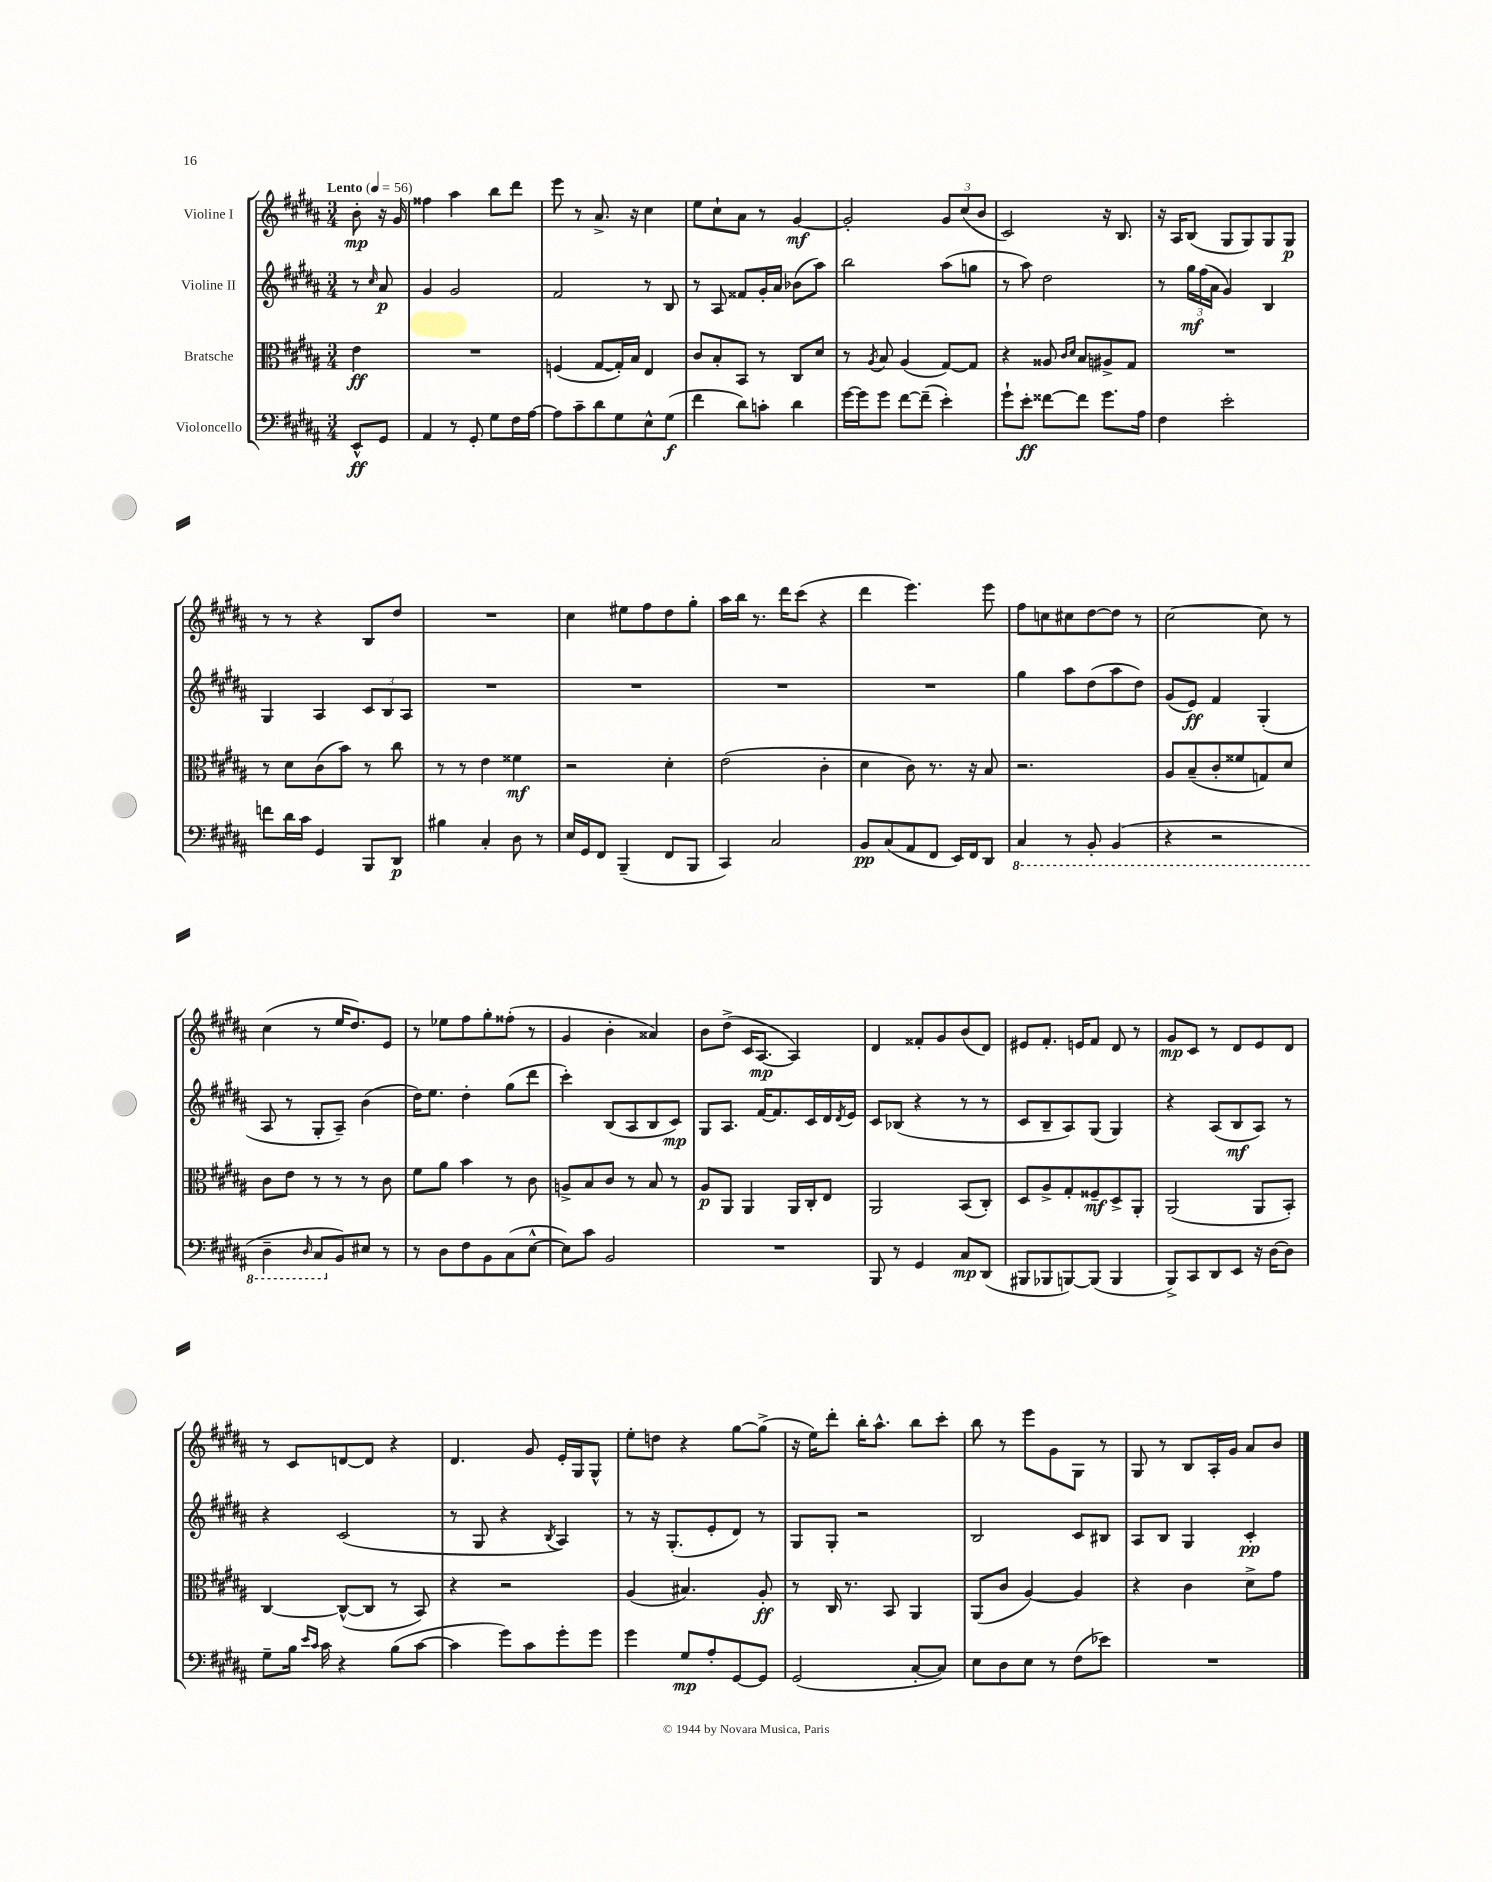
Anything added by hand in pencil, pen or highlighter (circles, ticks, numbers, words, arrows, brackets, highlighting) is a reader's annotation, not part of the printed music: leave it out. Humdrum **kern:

**kern	**dynam	**kern	**dynam	**kern	**dynam	**kern	**dynam
*part4	*part4	*part3	*part3	*part2	*part2	*part1	*part1
*staff4	*staff4	*staff3	*staff3	*staff2	*staff2	*staff1	*staff1
*I"Violoncello	*	*I"Bratsche	*	*I"Violine II	*	*I"Violine I	*
*clefF4	*	*clefC3	*	*clefG2	*	*clefG2	*
*k[f#c#g#d#a#]	*	*k[f#c#g#d#a#]	*	*k[f#c#g#d#a#]	*	*k[f#c#g#d#a#]	*
*M3/4	*	*M3/4	*	*M3/4	*	*M3/4	*
*MM56	*	*MM56	*	*MM56	*	*MM56	*
=	=	=	=	=	=	=	=
!	!	!	!	!	!	!LO:TX:a:B:t=Lento	!
8EE^^/L	ff	4e\	ff	8r	.	8b'\	mp
.	.	.	.	16qqcc#/	.	.	.
8GG#/J	.	.	.	8a#/	p	16r	.
.	.	.	.	.	.	16g#/	.
=1	=1	=1	=1	=1	=1	=1	=1
4AA#/	.	2.r	.	4g#/	.	4ff##X\	.
8r	.	.	.	2g#/	.	4aa#\	.
8GG#'/	.	.	.	.	.	.	.
8G#\L	.	.	.	.	.	8bb\L	.
16F#\L	.	.	.	.	.	8ddd#\J	.
[16A#\JJ	.	.	.	.	.	.	.
=2	=2	=2	=2	=2	=2	=2	=2
8A#\L]	.	(4Fn/	.	2f#/	.	8eee\	.
8c#~\	.	.	.	.	.	8r	.
8d#\	.	[8G#/L	.	.	.	8.a#^/	.
8G#\	.	16G#'/L])	.	.	.	.	.
.	.	16B/JJ	.	.	.	16r	.
8E^^\	.	4E/	.	8r	.	4cc#\	.
(8G#\J	f	.	.	8B/	.	.	.
=3	=3	=3	=3	=3	=3	=3	=3
4f#\	.	8c#/L	.	8r	.	8ee\L	.
.	.	8B'/	.	8A#/	.	8cc#`\	.
8d#\L)	.	8BB/J	.	8f##X/L	.	8a#\J	.
8cn'\J	.	8r	.	16g#'/L	.	8r	.
.	.	.	.	16a#/JJ	.	.	.
4d#\	.	8C#/L	.	(8b-X\L	.	[4g#/	mf
.	.	8d#/J	.	8aa#\J)	.	.	.
=4	=4	=4	=4	=4	=4	=4	=4
[16g#\LL	.	8r	.	2bb\	.	2g#'/]	.
16g#\J]	.	.	.	.	.	.	.
.	.	8qA#/	.	.	.	.	.
8g#\J	.	8B/	.	.	.	.	.
[8f#\L	.	(4A#/	.	.	.	.	.
(8f#~\J]	.	.	.	.	.	.	.
4e'\)	.	[8G#/L)	.	(8aa#\L	.	12g#/L	.
.	.	.	.	.	.	(12cc#/	.
.	.	8G#/J]	.	8ggn\J	.	.	.
.	.	.	.	.	.	12b/J	.
=5	=5	=5	=5	=5	=5	=5	=5
8g#`\L	.	4r	.	8r	.	2c#/)	.
8e'\J	ff	.	.	8aa#\)	.	.	.
[8f##X\L	.	8A##X/	.	2dd#\	.	.	.
.	.	16qqc#/LL	.	.	.	.	.
.	.	16qqd#/JJ	.	.	.	.	.
8f##\J]	.	8B/L	.	.	.	.	.
8.g#\L	.	8A#X^/	.	.	.	16r	.
.	.	.	.	.	.	8.B/	.
.	.	8G#/J	.	.	.	.	.
16A#\Jk	.	.	.	.	.	.	.
=6	=6	=6	=6	=6	=6	=6	=6
4F#\	.	2.r	.	8r	.	16r	.
.	.	.	.	.	.	16A#/KL	.
.	.	.	.	24gg#\LL	mf	(8B/J	.
.	.	.	.	(24ff#\	.	.	.
.	.	.	.	24a#\JJ	.	.	.
2e'\	.	.	.	4g#/)	.	8G#/L	.
.	.	.	.	.	.	8G#/)	.
.	.	.	.	4B/	.	8G#/	.
.	.	.	.	.	.	8G#/J	p
!!LO:LB:g=z
=7	=7	=7	=7	=7	=7	=7	=7
8fn\L	.	8r	.	4G#/	.	8r	.
16d#\L	.	8d#\L	.	.	.	8r	.
16c#\JJ	.	.	.	.	.	.	.
4GG#/	.	(8c#\	.	4A#/	.	4r	.
.	.	8b\J)	.	.	.	.	.
8BBB/L	.	8r	.	12c#/L	.	8B/L	.
.	.	.	.	12B/	.	.	.
8DD#/J	p	8cc#\	.	.	.	8dd#/J	.
.	.	.	.	12A#/J	.	.	.
=8	=8	=8	=8	=8	=8	=8	=8
4B#X\	.	8r	.	2.r	.	2.r	.
.	.	8r	.	.	.	.	.
4C#'/	.	4e\	.	.	.	.	.
8D#\	.	4f##X\	mf	.	.	.	.
8r	.	.	.	.	.	.	.
=9	=9	=9	=9	=9	=9	=9	=9
16E/LL	.	2r	.	2.r	.	4cc#\	.
16GG#/J	.	.	.	.	.	.	.
8FF#/J	.	.	.	.	.	.	.
(4BBB~/	.	.	.	.	.	8ee#X\L	.
.	.	.	.	.	.	8ff#\	.
8FF#/L	.	4d#'\	.	.	.	8dd#\	.
8BBB/J	.	.	.	.	.	8gg#'\J	.
=10	=10	=10	=10	=10	=10	=10	=10
4CC#/)	.	(2e\	.	2.r	.	16aa#\LL	.
.	.	.	.	.	.	16bb\JJ	.
.	.	.	.	.	.	8.r	.
2C#/	.	.	.	.	.	.	.
.	.	.	.	.	.	16ddd#\KL	.
.	.	.	.	.	.	(8ccc#\J	.
.	.	4c#'\	.	.	.	4r	.
=11	=11	=11	=11	=11	=11	=11	=11
8BB/L	pp	4d#\	.	2.r	.	4ddd#\	.
(8C#/	.	.	.	.	.	.	.
8AA#/	.	8c#\)	.	.	.	4.eee\)	.
8FF#/J	.	8.r	.	.	.	.	.
16EE/LL)	.	.	.	.	.	.	.
16FF#/J	.	16r	.	.	.	.	.
8DD#/J	.	8B/	.	.	.	8eee\	.
=12	=12	=12	=12	=12	=12	=12	=12
*8ba	*	*	*	*	*	*	*
4CC#/	.	2.r	.	4gg#\	.	8ff#\L	.
.	.	.	.	.	.	8ccn\	.
8r	.	.	.	8aa#\L	.	8cc#X\	.
8BBB'/	.	.	.	(8dd#\	.	[8dd#\	.
(4BBB/	.	.	.	8aa#\	.	8dd#\J]	.
.	.	.	.	8dd#\J)	.	8r	.
=13	=13	=13	=13	=13	=13	=13	=13
4r	.	8A#/L	.	(8g#/L	.	[2cc#\	.
.	.	(8B~/	.	8e/J)	ff	.	.
2r	.	8c#'/	.	4f#/	.	.	.
.	.	8f##X/	.	.	.	.	.
.	.	8Gn/)	.	(4G#'/	.	8cc#\]	.
.	.	8d#/J	.	.	.	8r	.
!!LO:LB:g=z
=14	=14	=14	=14	=14	=14	=14	=14
4DD#~\	.	8c#\L	.	8A#/	.	(4cc#\	.
.	.	8e\J	.	8r	.	.	.
16qqDD#/	.	.	.	.	.	.	.
8CC#/L	.	8r	.	8G#'/L	.	8r	.
*X8ba	*	*	*	*	*	*	*
8BB/)	.	8r	.	8A#~/J)	.	16ee/KL	.
.	.	.	.	.	.	8.dd#/)	.
8E#X/J	.	8r	.	(4b\	.	.	.
8r	.	8c#\	.	.	.	8e/J	.
=15	=15	=15	=15	=15	=15	=15	=15
8r	.	8f#\L	.	16dd#\KL)	.	8r	.
.	.	.	.	8.ee\J	.	.	.
8D#\L	.	8a#\J	.	.	.	8ee-X\L	.
8F#\	.	4b\	.	4dd#'\	.	8ff#\	.
8BB\	.	.	.	.	.	8gg#'\	.
(8C#\	.	8r	.	(8gg#\L	.	(8ff##X'\J	.
[8E^^\J	.	8c#\	.	8ddd#\J	.	8r	.
=16	=16	=16	=16	=16	=16	=16	=16
8E\L])	.	8An^/L	.	4ccc#'\)	.	4g#/	.
8c#\J	.	8B/	.	.	.	.	.
2BB/	.	8c#/J	.	(8B/L	.	4b'\	.
.	.	8r	.	8A#/	.	.	.
.	.	8B/	.	8B/	.	4a##X/)	.
.	.	8r	.	8c#/J)	mp	.	.
=17	=17	=17	=17	=17	=17	=17	=17
2.r	.	8A#/L	p	8G#/L	.	8b\L	.
.	.	8AA#/J	.	8.A#/J	.	(8dd#^\J	.
.	.	4AA#/	.	.	.	16c#/KL	.
.	.	.	.	[16f#/KL	.	[8.A#/J	mp
.	.	.	.	8.f#/]	.	.	.
.	.	16AA#/LL	.	.	.	4A#/])	.
.	.	16C#'/J	.	16c#/L	.	.	.
.	.	8E/J	.	16d#/	.	.	.
.	.	.	.	8qd#/	.	.	.
.	.	.	.	16e/JJ	.	.	.
=18	=18	=18	=18	=18	=18	=18	=18
8BBB/	.	2AA#/	.	8c#/L	.	4d#/	.
8r	.	.	.	(8B-X/J	.	.	.
4GG#/	.	.	.	4r	.	8f##X'/L	.
.	.	.	.	.	.	8g#/	.
8C#/L	mp	(8BB/L	.	8r	.	(8b/	.
(8DD#/J	.	8C#'/J)	.	8r	.	8d#/J)	.
=19	=19	=19	=19	=19	=19	=19	=19
8BBB#X/L	.	8D#/L	.	8c#/L	.	8e#X/L	.
8BBB-X/	.	8A#^/	.	8B~/	.	8.f#'/J	.
[8BBBn/)	.	8G#'/	.	8A#/)	.	.	.
.	.	.	.	.	.	16en/KL	.
(8BBB/J]	.	8F##X~/	mf	(8G#/J	.	8f#/J	.
4BBB/	.	8D#^/	.	4G#/)	.	8d#/	.
.	.	8AA#'/J	.	.	.	8r	.
=20	=20	=20	=20	=20	=20	=20	=20
8BBB^/L)	.	(2AA#/	.	4r	.	8g#/L	mp
8CC#/	.	.	.	.	.	8c#/J	.
8DD#/	.	.	.	(8A#/L	.	8r	.
8EE/J	.	.	.	8B/	mf	8d#/L	.
16r	.	8AA#/L	.	8A#/J)	.	8e/	.
[16D#\KL	.	.	.	.	.	.	.
8D#\J]	.	8BB'/J)	.	8r	.	8d#/J	.
!!LO:LB:g=z
=21	=21	=21	=21	=21	=21	=21	=21
8G#~\L	.	[4C#/	.	4r	.	8r	.
16B\Jk	.	.	.	.	.	8c#/L	.
16qqe/LL	.	.	.	.	.	.	.
16qqc#/JJ	.	.	.	.	.	.	.
16c#\	.	.	.	.	.	.	.
4r	.	(8C#^^/L_	.	(2c#/	.	[8dn/	.
.	.	8C#/J]	.	.	.	8d/J]	.
(8B\L	.	8r	.	.	.	4r	.
[8c#\J	.	8BB/)	.	.	.	.	.
=22	=22	=22	=22	=22	=22	=22	=22
4c#\]	.	4r	.	8r	.	4.d#/	.
.	.	.	.	8G#/	.	.	.
8g#\L)	.	2r	.	4r	.	.	.
8c#\	.	.	.	.	.	8g#/	.
.	.	.	.	8qB/	.	.	.
8g#'\	.	.	.	4A#/)	.	16e'/LL	.
.	.	.	.	.	.	16G#/J	.
8g#\J	.	.	.	.	.	8G#^^/J	.
=23	=23	=23	=23	=23	=23	=23	=23
4g#\	.	(4A#/	.	8r	.	8ee'\L	.
.	.	.	.	16r	.	8ddn\J	.
.	.	.	.	(8.G#'/L	.	.	.
8G#/L	mp	4.B#X/)	.	.	.	4r	.
8A#'/	.	.	.	8e'/	.	.	.
[8GG#/	.	.	.	8d#/J)	.	[8gg#\L	.
8GG#/J]	.	8A#'/	ff	8r	.	(8gg#^\J]	.
=24	=24	=24	=24	=24	=24	=24	=24
(2GG#/	.	8r	.	8G#/L	.	16r	.
.	.	.	.	.	.	16ee\KL)	.
.	.	16C#/	.	8G#'/J	.	8ddd#'\J	.
.	.	8.r	.	.	.	.	.
.	.	.	.	2r	.	16bb'\KL	.
.	.	.	.	.	.	8.aa#^^\J	.
.	.	8BB/	.	.	.	.	.
[8C#'/L	.	4AA#/	.	.	.	8bb\L	.
8C#/J])	.	.	.	.	.	8ccc#'\J	.
=25	=25	=25	=25	=25	=25	=25	=25
8E\L	.	(8AA#/L	.	2B/	.	8bb\	.
8D#\	.	8c#/J	.	.	.	8r	.
8E\J	.	[4A#/)	.	.	.	8eee\L	.
8r	.	.	.	.	.	8g#\	.
(8F#\L	.	4A#/]	.	8c#/L	.	8G#\J	.
8e-X\J)	.	.	.	8B#X/J	.	8r	.
=26	=26	=26	=26	=26	=26	=26	=26
2.r	.	4r	.	8A#/L	.	8G#/	.
.	.	.	.	8B/J	.	8r	.
.	.	4c#\	.	4G#/	.	8B/L	.
.	.	.	.	.	.	16A#'/L	.
.	.	.	.	.	.	16g#/JJ	.
.	.	8d#^\L	.	4c#'/	pp	8a#/L	.
.	.	8g#\J	.	.	.	8b/J	.
==	==	==	==	==	==	==	==
*-	*-	*-	*-	*-	*-	*-	*-
